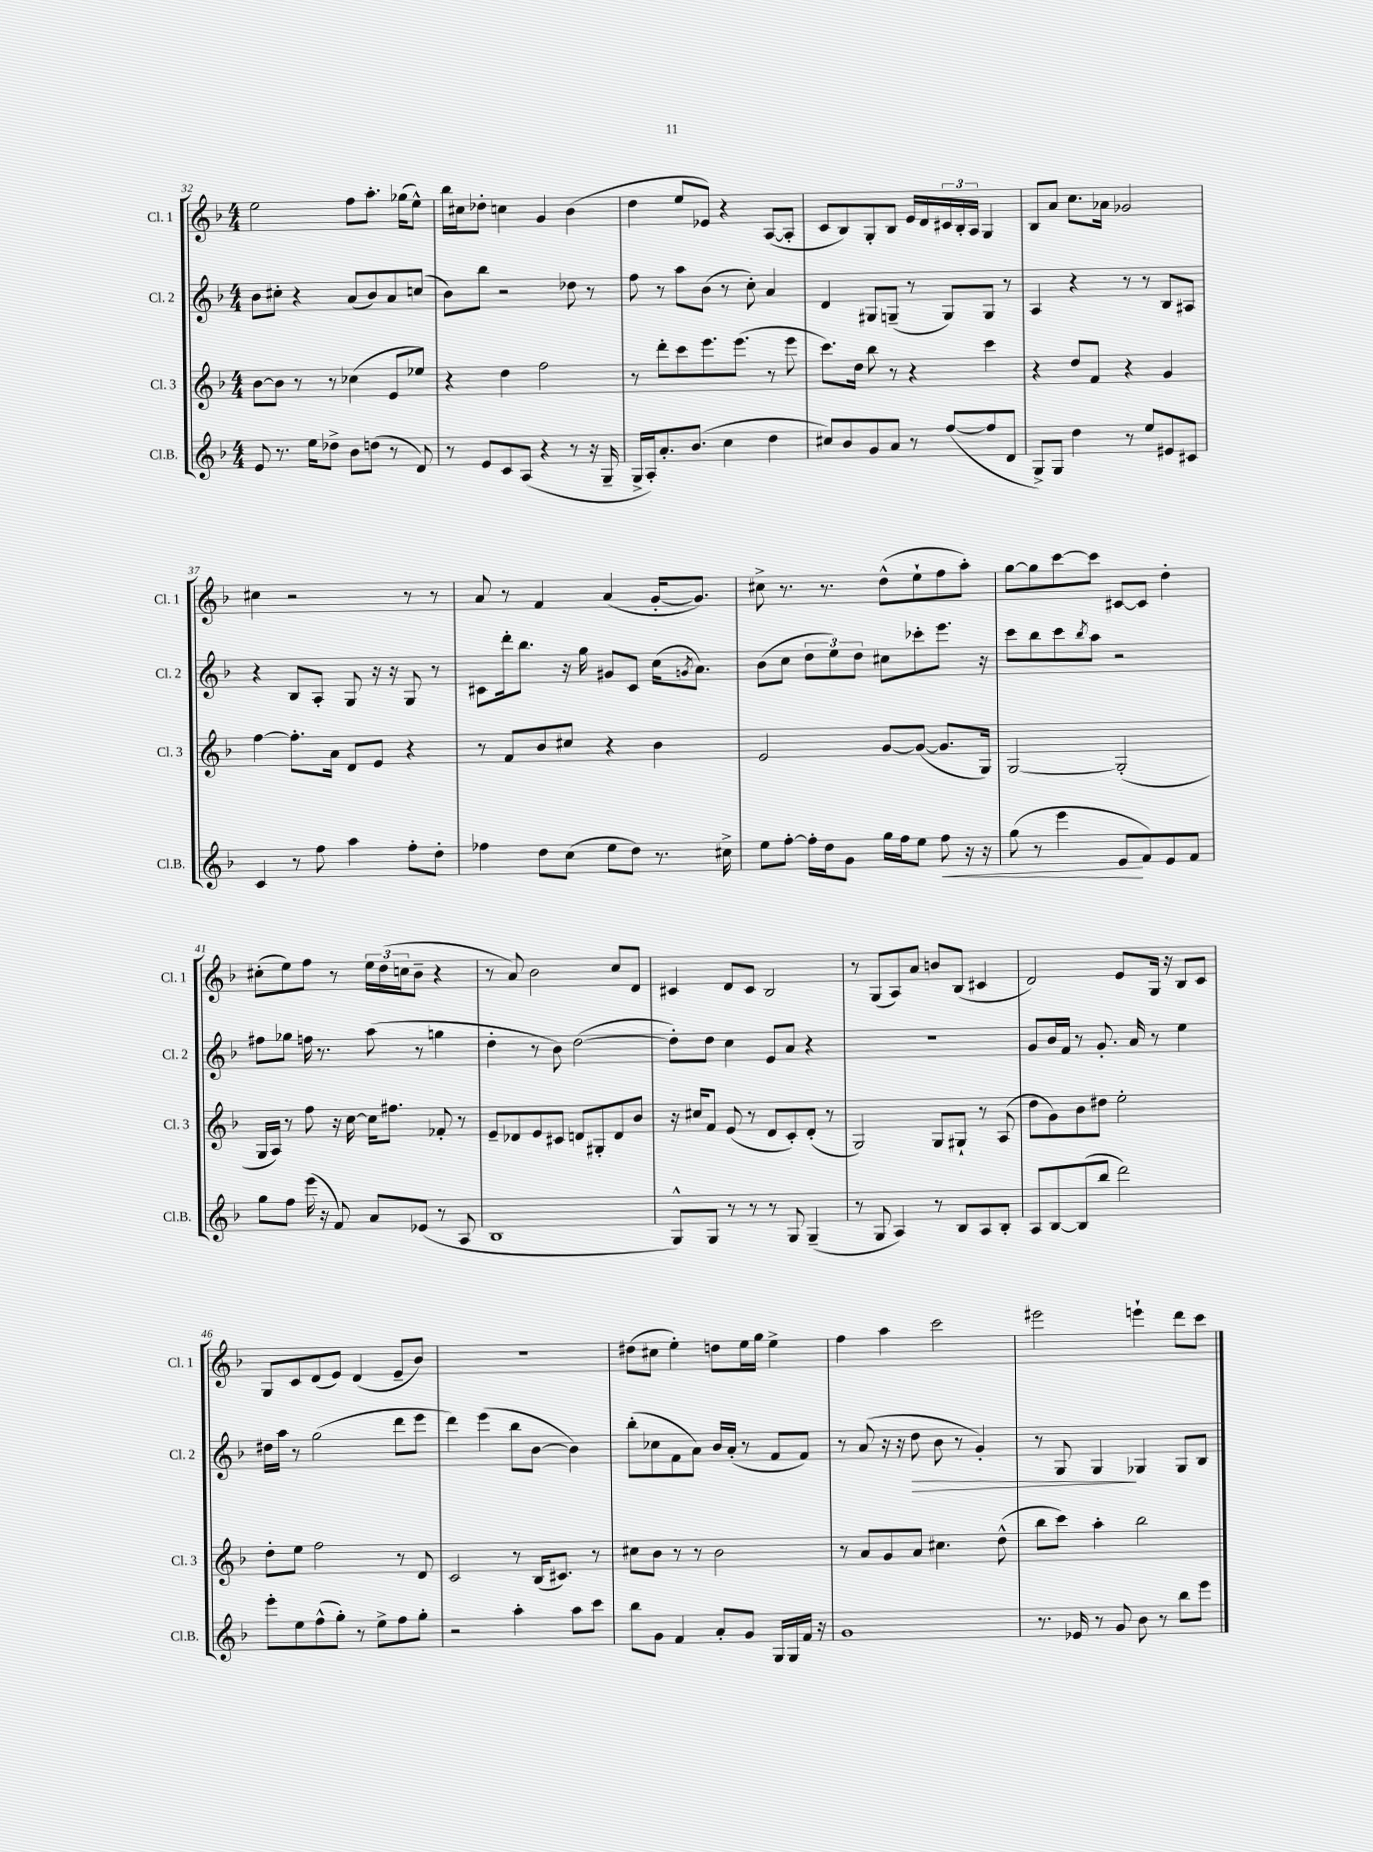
<<
\new StaffGroup <<
\new Staff = "s0" \with { instrumentName = "Cl. 1" shortInstrumentName = "Cl. 1" } {
    \clef treble \key f \major \numericTimeSignature \time 4/4
    e''2 f''8 a''8.-. ges''16( e''8-^) |
    bes''16 cis''16 des''8-. c''4 g'4 bes'4( |
    d''4 e''8 ees'8) r4 a8~( a8-. |
    c'8 bes8) g8-. bes8 e'16 d'16 \tuplet 3/2 { cis'16 bes16-. a16 } g4 |
    bes8 a'8 c''8. aes'16 ges'2 |
    cis''4 r2 r8 r8 |
    a'8 r8 f'4 a'4( g'16~-. g'8.) |
    cis''8-> r8. r8. d''8-^( e''8-! f''8 a''8-.) |
    g''8~ g''8 c'''8~ c'''8 cis'8~ cis'8 d''4-. |
    cis''8-.( e''8) f''8 r8 \tuplet 3/2 { e''16 d''16( c''16 } bes'8-- r4 |
    r8 a'8) bes'2 c''8 d'8 |
    cis'4 d'8 cis'8 bes2 |
    r8 g8( a8) a'8 b'8 bes8( cis'4 |
    d'2) e'8 g16 r16 bes8 c'8 |
    g8 c'8 d'8( e'8) d'4( e'8-- bes'8) |
    R1 |
    dis''8( cis''8 e''4-.) d''8 e''16 g''16 e''4-> |
    f''4 a''4 c'''2 |
    eis'''2 e'''4-! d'''8 c'''8 \bar "|." |
}
\new Staff = "s1" \with { instrumentName = "Cl. 2" shortInstrumentName = "Cl. 2" } {
    \clef treble \key f \major \numericTimeSignature \time 4/4
    bes'8 cis''8-. r4 a'8( bes'8) a'8 c''8( |
    bes'8) bes''8 r2 des''8 r8 |
    f''8 r8 a''8 bes'8( r8 c''8-.) a'4 |
    d'4 gis8 g8--( r8 g8) g8 r8 |
    a4 r4 r8 r8 bes8 ais8 |
    r4 bes8 a8-. g8 r16 r16 g8 r8 |
    cis'8 d'''16-. bes''8. r16 g''16 gis'8 cis'8 c''16( \acciaccatura { g'8 } a'8.) |
    bes'8( c''8 \tuplet 3/2 { d''8 e''8) d''8 } cis''8 ces'''8-. e'''8. r16 |
    c'''8 bes''8 c'''8 \acciaccatura { bes''8 } a''8 r2 |
    fis''8 ges''8 f''16 r8. a''8( r8 g''4 |
    d''4-. r8 bes'8) d''2~( |
    d''8-.) d''8 c''4 e'8 a'8 r4 |
    R1 |
    g'8 bes'16 f'16 r8 g'8.-. a'16 r8 e''4 |
    dis''16 a''16 r8 g''2( d'''8 e'''8 |
    d'''4) e'''4( bes''8 bes'8~ bes'4) |
    bes''8-.( ces''8 f'8 a'8) bes'16 a'16-.( r8 f'8 f'8) |
    r8 a'8( r16 r16 d''8\> bes'8 r8 g'4-.) |
    r8 g8 g4\! ges4 ges8 bes8 \bar "|." |
}
\new Staff = "s2" \with { instrumentName = "Cl. 3" shortInstrumentName = "Cl. 3" } {
    \clef treble \key f \major \numericTimeSignature \time 4/4
    bes'8~ bes'8 r8 r8 ces''4( e'8 ees''8) |
    r4 d''4 f''2 |
    r8 d'''8-. c'''8 e'''8. e'''8.( r8 e'''8 |
    c'''8.) d''16 bes''8 r8 r4 c'''4 |
    r4 d''8 f'8 r4 g'4 |
    f''4~ f''8.-. a'16 d'8 e'8 r4 |
    r8 f'8 bes'8 cis''8 r4 bes'4 |
    e'2 g'8~ g'8~( g'8. g16) |
    g2~ g2-.( |
    g16 a16) r8 f''8 r16 c''16~ c''16 fis''8. fes'8-. r8 |
    e'8-- des'8 e'8 cis'8 d'8 gis8-. d'8 bes'8 |
    r16 cis''16 f'8 e'8( r8 d'8 c'8-.) d'8-.( r8 |
    g2) g8 gis8-! r8 a8( |
    d''8 g'8) bes'8 dis''8 e''2-. |
    d''8-. e''8 f''2 r8 d'8 |
    c'2 r8 bes16( cis'8.) r8 |
    cis''8 bes'8 r8 r8 bes'2 |
    r8 a'8 g'8 a'8 cis''4. d''8-^( |
    bes''8 c'''8) a''4-. bes''2 \bar "|." |
}
\new Staff = "s3" \with { instrumentName = "Cl.B." shortInstrumentName = "Cl.B." } {
    \clef treble \key f \major \numericTimeSignature \time 4/4
    e'8 r8. e''16 des''8-> bes'8 d''8( r8 d'8) |
    r8 e'8 c'8 a8( r4 r8 r16 g16-- |
    g16-> a16-.) a'8.-. bes'8.( c''4 d''4 |
    cis''8) bes'8 g'8 a'8 r8 f''8~( f''8 d'8 |
    g8->) g8 d''4 r8 e''8 eis'8 cis'8 |
    c'4 r8 f''8 a''4 f''8-. d''8-. |
    fes''4 d''8 c''8( e''8 d''8) r8. cis''16-> |
    e''8 f''8~-. f''16-. d''16 g'8 g''16 f''16 e''8 f''8\< r16 r16 |
    g''8( r8 e'''4 e'8\! f'8) e'8 f'8 |
    g''8 f''8 e'''16( r16 f'8) a'8 ees'8( r8 a8 |
    bes1 |
    g8-^) g8 r8 r8 r8 g8 g4--( |
    r8 g8 a4) r8 bes8 a8 bes8-. |
    a8 bes8~ bes8( bes''8 d'''2) |
    e'''8-. e''8 f''8-^( g''8-.) r8 e''8-> f''8 g''8-. |
    r2 a''4-. a''8 c'''8 |
    bes''8 g'8 f'4 a'8-. g'8 g16 g16 f'16 r16 |
    g'1 |
    r8. ees'16 r8 g'8 bes'8 r8 bes''8 e'''8 \bar "|." |
}
>>
>>
\layout { \context { \Score currentBarNumber = #32 } }
